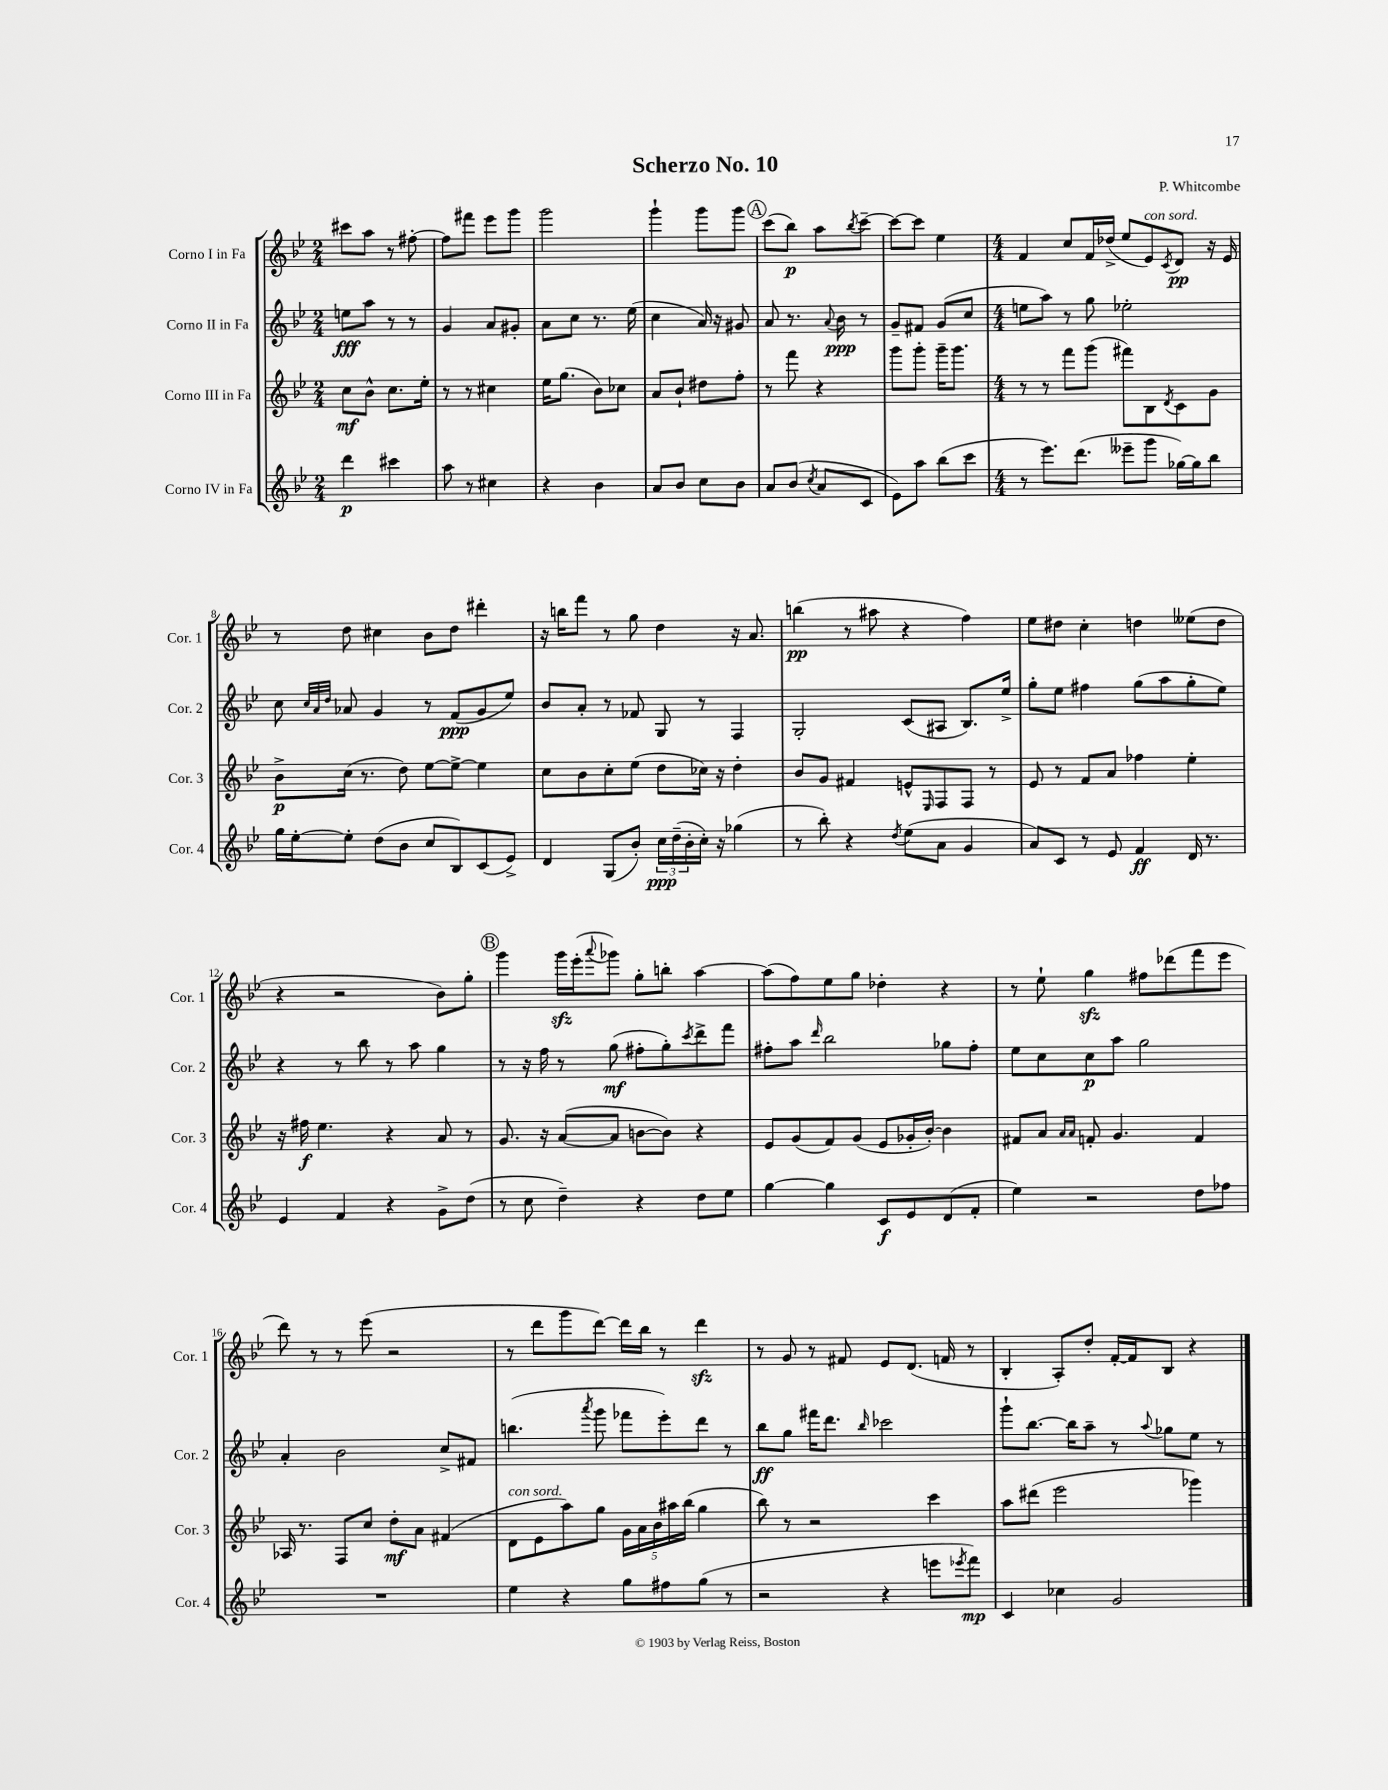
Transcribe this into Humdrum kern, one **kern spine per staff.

**kern	**dynam	**kern	**dynam	**kern	**dynam	**kern	**dynam
*part4	*part4	*part3	*part3	*part2	*part2	*part1	*part1
*staff4	*staff4	*staff3	*staff3	*staff2	*staff2	*staff1	*staff1
*I"Corno IV in Fa	*	*I"Corno III in Fa	*	*I"Corno II in Fa	*	*I"Corno I in Fa	*
*I'Cor. 4	*	*I'Cor. 3	*	*I'Cor. 2	*	*I'Cor. 1	*
*clefG2	*	*clefG2	*	*clefG2	*	*clefG2	*
*k[b-e-]	*	*k[b-e-]	*	*k[b-e-]	*	*k[b-e-]	*
*M2/4	*	*M2/4	*	*M2/4	*	*M2/4	*
=1	=1	=1	=1	=1	=1	=1	=1
4ddd\	p	8cc\L	mf	8een\L	fff	8ccc#X\L	.
.	.	8b-^^\J	.	8aa\J	.	8aa\J	.
4ccc#X\	.	8.cc\L	.	8r	.	8r	.
.	.	.	.	8r	.	[8ff#X'\	.
.	.	16ee-'\Jk	.	.	.	.	.
=2	=2	=2	=2	=2	=2	=2	=2
8aa\	.	8r	.	4g/	.	8ff#\L]	.
8r	.	8r	.	.	.	8fff#X\J	.
4cc#X\	.	4cc#X\	.	8a/L	.	8eee-\L	.
.	.	.	.	8g#X'/J	.	8ggg\J	.
=3	=3	=3	=3	=3	=3	=3	=3
4r	.	16ee-\KL	.	8a\L	.	2ggg\	.
.	.	(8.gg\J	.	.	.	.	.
.	.	.	.	8cc\J	.	.	.
4b-\	.	8b-\L)	.	8.r	.	.	.
.	.	8cc-X\J	.	.	.	.	.
.	.	.	.	(16ee-\	.	.	.
=4	=4	=4	=4	=4	=4	=4	=4
8a/L	.	8a/L	.	4cc\	.	4ggg`\	.
8b-/J	.	8b-`/J	.	.	.	.	.
8cc\L	.	8dd#X\L	.	16a/)	.	8ggg\L	.
.	.	.	.	16r	.	.	.
8b-\J	.	8ff'\J	.	8g#X/	.	8ggg\J	.
!!LO:REH:place=s1:t=A
=5	=5	=5	=5	=5	=5	=5	=5
8a/L	.	8r	.	8a/	.	(8ccc\L	.
(8b-/J	.	8fff\	.	8.r	.	8bb-\J)	p
8qcc/	.	.	.	.	.	.	.
8a/L	.	4r	.	.	.	8aa\L	.
.	.	.	.	8qqa/	.	.	.
.	.	.	.	16b-\	ppp	.	.
.	.	.	.	.	.	8qbb-/	.
8c/J	.	.	.	8r	.	[8ccc~\J	.
=6	=6	=6	=6	=6	=6	=6	=6
8e-\L)	.	8ggg\L	.	8g~/L	.	8ccc\L_	.
8aa\J	.	8ggg'\J	.	8f#X/J	.	8ccc\J]	.
(8bb-\L	.	16ggg~\KL	.	(8g/L	.	4ee-\	.
.	.	8.ggg\J	.	.	.	.	.
8ccc\J	.	.	.	8cc/J	.	.	.
=7	=7	=7	=7	=7	=7	=7	=7
*M4/4	*	*M4/4	*	*M4/4	*	*M4/4	*
8r	.	8r	.	8een\L	.	4f/	.
8.eee-\L)	.	8r	.	8aa\J)	.	.	.
.	.	8fff\L	.	8r	.	8cc/L	.
(8.ddd\J	.	.	.	.	.	.	.
.	.	(8ggg\J	.	8gg\	.	16f/L	.
.	.	.	.	.	.	(16dd-X^/JJ	.
8eee--X~\L	.	8fff#X\L)	.	2ee-X'\	.	8ee-/L	.
!	!	!	!	!	!	!LO:TX:a:i:t=con sord.	!
8ggg\J	.	8B-\	.	.	.	8e-/)	.
.	.	8qd/	.	.	.	8qc/	.
[16gg-X\LL)	.	8c\	.	.	.	8d/J	pp
16gg-\J]	.	.	.	.	.	.	.
8bb-\J	.	8g\J	.	.	.	16r	.
.	.	.	.	.	.	16e-/	.
!!LO:LB:g=z
=8	=8	=8	=8	=8	=8	=8	=8
16gg\LL	.	8b-^\L	p	8cc\	.	8r	.
[16ee-'\J	.	.	.	.	.	.	.
.	.	.	.	32qqcc/LLL	.	.	.
.	.	.	.	32qqa/	.	.	.
.	.	.	.	32qqdd/JJJ	.	.	.
8ee-'\J]	.	(16cc\Jk	.	8a-X/	.	8dd\	.
.	.	8.r	.	.	.	.	.
(8dd\L	.	.	.	4g/	.	4cc#X\	.
8b-\J	.	8dd\)	.	.	.	.	.
8cc/L	.	[8ee-\L	.	8r	.	8b-\L	.
8B-/)	.	8ee-^\J_	.	(8f/L	ppp	8dd\J	.
(8c/	.	4ee-\]	.	8g/	.	4ddd#X'\	.
8e-^/J)	.	.	.	8ee-/J)	.	.	.
=9	=9	=9	=9	=9	=9	=9	=9
4d/	.	8cc\L	.	8b-/L	.	16r	.
.	.	.	.	.	.	16bbn\KL	.
.	.	8b-\	.	8a'/J	.	8fff\J	.
(8G/L	.	8cc'\	.	8r	.	8r	.
8b-'/J)	.	(8ee-\J	.	8f-X/	.	8gg\	.
24cc\LL	ppp	8dd\L	.	8G/	.	4dd\	.
(24dd~\	.	.	.	.	.	.	.
24b-'\	.	.	.	.	.	.	.
16cc'\JJ)	.	16cc-X\Jk)	.	8r	.	.	.
16r	.	16r	.	.	.	.	.
(4gg-X\	.	4dd'\	.	4F/	.	16r	.
.	.	.	.	.	.	8.a/	.
=10	=10	=10	=10	=10	=10	=10	=10
8r	.	8b-/L	.	2G'/	.	(4bbn\	pp
8bb-'\)	.	8g/J	.	.	.	.	.
4r	.	4f#X/	.	.	.	8r	.
.	.	.	.	.	.	8aa#X\	.
8qdd/	.	.	.	.	.	.	.
(8ee-\L	.	8en^^/L	.	(8c/L	.	4r	.
.	.	16qqE-/	.	.	.	.	.
8a\J	.	8F/	.	8A#X/J	.	.	.
4g/	.	8F/J	.	8.B-/L)	.	4ff\)	.
.	.	8r	.	.	.	.	.
.	.	.	.	16ee-^/Jk	.	.	.
=11	=11	=11	=11	=11	=11	=11	=11
8a/L)	.	8e-/	.	8gg'\L	.	8ee-\L	.
8c/J	.	8r	.	8ee-\J	.	8dd#X\J	.
8r	.	8f/L	.	4ff#X\	.	4cc'\	.
8e-/	.	8a/J	.	.	.	.	.
4f/	ff	4ff-X\	.	(8gg\L	.	4ddn\	.
.	.	.	.	8aa\	.	.	.
16d/	.	4ee-'\	.	8gg'\	.	(8ee--X\L	.
8.r	.	.	.	.	.	.	.
.	.	.	.	8ee-\J)	.	8dd\J	.
!!LO:LB:g=z
=12	=12	=12	=12	=12	=12	=12	=12
4e-/	.	16r	.	4r	.	4r	.
.	.	16ff#X\	f	.	.	.	.
.	.	4.ee-\	.	.	.	.	.
4f/	.	.	.	8r	.	2r	.
.	.	.	.	8bb-\	.	.	.
4r	.	4r	.	8r	.	.	.
.	.	.	.	8aa\	.	.	.
8g^\L	.	8a/	.	4gg\	.	8b-\L)	.
(8dd\J	.	8r	.	.	.	8gg'\J	.
!!LO:REH:place=s1:t=B
=13	=13	=13	=13	=13	=13	=13	=13
8r	.	8.g/	.	8r	.	4ggg\	.
8cc\	.	.	.	16r	.	.	.
.	.	16r	.	16ff\	.	.	.
4dd~\)	.	([8a/L	.	8r	.	16gggzz\LL	.
.	.	.	.	.	.	(16eee-'\J	.
.	.	.	.	.	.	8qqaaa/	.
.	.	8a/J]	.	(8gg\	mf	8ggg-X\J)	.
4r	.	[8bn\L	.	8ff#X'\L	.	8gg'\L	.
.	.	8b\J])	.	8gg'\)	.	8bbn'\J	.
.	.	.	.	8qccc/	.	.	.
8dd\L	.	4r	.	8ddd^\	.	[4aa\	.
8ee-\J	.	.	.	8fff\J	.	.	.
=14	=14	=14	=14	=14	=14	=14	=14
[4gg\	.	8e-/L	.	8ff#X'\L	.	(8aa\L]	.
.	.	(8g/	.	8aa\J	.	8ff\)	.
.	.	.	.	16qqddd/	.	.	.
4gg\]	.	8f/)	.	2bb-\	.	8ee-\	.
.	.	(8g/J	.	.	.	8gg\J	.
8c/L	f	8e-/L	.	.	.	4dd-X'\	.
8e-/	.	16g-X'/L	.	.	.	.	.
.	.	[16b-'/JJ)	.	.	.	.	.
(8d/	.	4b-\]	.	8gg-X\L	.	4r	.
8f'/J	.	.	.	8ff#'\J	.	.	.
=15	=15	=15	=15	=15	=15	=15	=15
4ee-\)	.	8f#X/L	.	8ee-\L	.	8r	.
.	.	8a/J	.	8cc\	.	8ee-`\	.
.	.	16qqa/LL	.	.	.	.	.
.	.	16qqa/JJ	.	.	.	.	.
2r	.	8fn'/	.	8cc\	p	4ggzz\	.
.	.	4.g/	.	8aa\J	.	.	.
.	.	.	.	2gg\	.	8ff#X\L	.
.	.	.	.	.	.	(8ddd-X\	.
8dd\L	.	4f/	.	.	.	8fff\	.
8ff-X\J	.	.	.	.	.	8eee-\J	.
!!LO:LB:g=z
=16	=16	=16	=16	=16	=16	=16	=16
1r	.	16A-X/	.	4a'/	.	8ddd\)	.
.	.	8.r	.	.	.	.	.
.	.	.	.	.	.	8r	.
.	.	8F/L	.	2b-\	.	8r	.
.	.	8cc/J	.	.	.	(8eee-\	.
.	.	8dd'\L	mf	.	.	2r	.
.	.	8a\J	.	.	.	.	.
.	.	(4f#X/	.	8cc^/L	.	.	.
.	.	.	.	8f#X/J	.	.	.
=17	=17	=17	=17	=17	=17	=17	=17
!	!	!LO:TX:a:i:t=con sord.	!	!	!	!	!
4ee-\	.	8d\L	.	(4.bbn\	.	8r	.
.	.	8e-\	.	.	.	8ddd\L	.
4r	.	8aa\)	.	.	.	8ggg\	.
.	.	.	.	8qaaa/	.	.	.
.	.	8gg\J	.	8ggg\	.	[8ddd\J)	.
8gg\L	.	20g\LL	.	8fff-X\L	.	16ddd\LL]	.
.	.	20a\	.	.	.	.	.
.	.	.	.	.	.	16bb-\JJ	.
.	.	20b-\	.	.	.	.	.
8ff#X\	.	.	.	8eee-'\)	.	8r	.
.	.	20aa#X\	.	.	.	.	.
.	.	(20bb-\JJ	.	.	.	.	.
(8gg\J	.	4gg\	.	8ddd\J	.	4dddzz\	.
8r	.	.	.	8r	.	.	.
=18	=18	=18	=18	=18	=18	=18	=18
2r	.	8bb-\)	.	8bb-\L	ff	8r	.
.	.	8r	.	8gg\J	.	8g/	.
.	.	2r	.	16fff#X\KL	.	8r	.
.	.	.	.	8.ddd\J	.	.	.
.	.	.	.	.	.	8f#X/	.
.	.	.	.	16qqbb-/	.	.	.
4r	.	.	.	2ccc-X\	.	8e-/L	.
.	.	.	.	.	.	(8.d/J	.
8eeen\L	.	4ccc\	.	.	.	.	.
.	.	.	.	.	.	16fn/	.
8qeee-X/	.	.	.	.	.	.	.
8fff\J)	mp	.	.	.	.	8r	.
=19	=19	=19	=19	=19	=19	=19	=19
4c/	.	8aa\L	.	8ggg`\L	.	4B-'/	.
.	.	(8ddd#X\J	.	[8.bb-\J	.	.	.
4cc-X\	.	2eee-\	.	.	.	8A'/L)	.
.	.	.	.	16bb-\KL]	.	.	.
.	.	.	.	8aa~\J	.	8dd'/J	.
2g/	.	.	.	8r	.	[16f'/LL	.
.	.	.	.	.	.	16f/J]	.
.	.	.	.	8qqaa/	.	.	.
.	.	.	.	8gg-X\L	.	8B-/J	.
.	.	4ggg-X\)	.	8ee-\J	.	4r	.
.	.	.	.	8r	.	.	.
==	==	==	==	==	==	==	==
*-	*-	*-	*-	*-	*-	*-	*-
